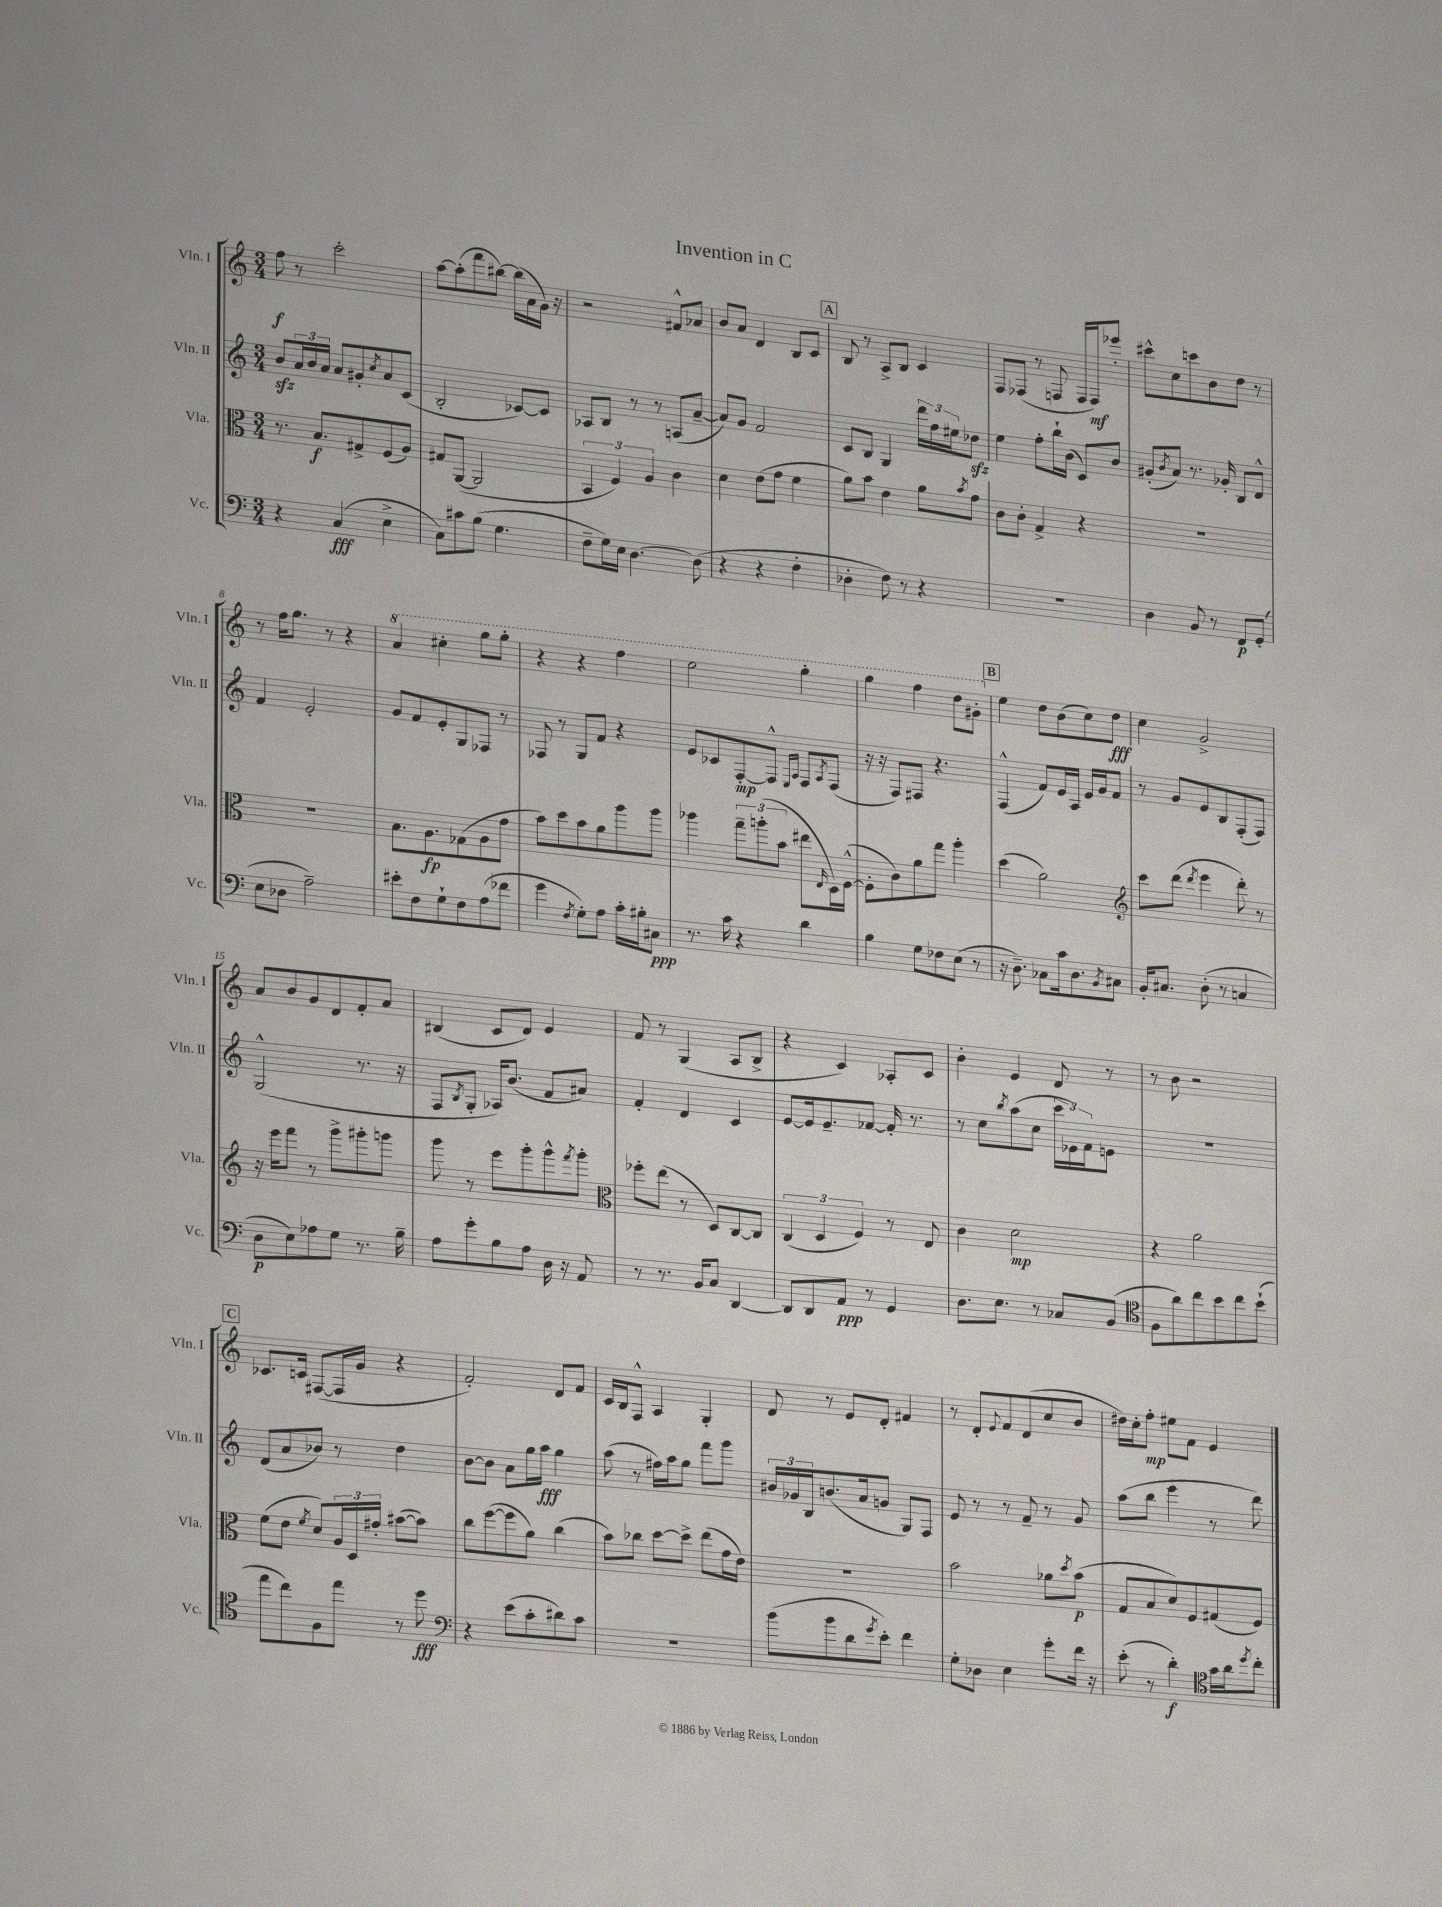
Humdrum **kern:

**kern	**dynam	**kern	**dynam	**kern	**dynam	**kern	**dynam
*part4	*part4	*part3	*part3	*part2	*part2	*part1	*part1
*staff4	*staff4	*staff3	*staff3	*staff2	*staff2	*staff1	*staff1
*I"Vc.	*	*I"Vla.	*	*I"Vln. II	*	*I"Vln. I	*
*I'Vc.	*	*I'Vla.	*	*I'Vln. II	*	*I'Vln. I	*
*clefF4	*	*clefC3	*	*clefG2	*	*clefG2	*
*k[]	*	*k[]	*	*k[]	*	*k[]	*
*M3/4	*	*M3/4	*	*M3/4	*	*M3/4	*
=1	=1	=1	=1	=1	=1	=1	=1
4r	.	8.r	.	8bzz/L	.	8ff\	f
.	.	.	.	24a/L	.	8r	.
.	.	.	.	24b/	.	.	.
.	.	8.B/L	f	.	.	.	.
.	.	.	.	24a/JJ	.	.	.
(4C/	fff	.	.	8a/L	.	2ccc'\	.
.	.	8G#X^/	.	8g#X'/	.	.	.
.	.	.	.	8qcc/	.	.	.
4E^\	.	(8F/	.	8a/	.	.	.
.	.	8A/J)	.	(8c/J	.	.	.
=2	=2	=2	=2	=2	=2	=2	=2
8C\L)	.	8G#X/L	.	2B'/	.	[8aa\L	.
8c#X\	.	([8AA/J	.	.	.	(8aa'\]	.
(8B\J	.	2AA/]	.	.	.	8fff\	.
4.G\	.	.	.	.	.	[8bb#X\J)	.
.	.	.	.	[8c-X/L)	.	(16bb#\LL]	.
.	.	.	.	.	.	16a\	.
.	.	.	.	8c-/J]	.	16g\JJ)	.
.	.	.	.	.	.	16r	.
=3	=3	=3	=3	=3	=3	=3	=3
8F~\L	.	6BB/	.	8A-X/L	.	2r	.
16G\L)	.	.	.	8B/J	.	.	.
.	.	6F/)	.	.	.	.	.
16E\JJ	.	.	.	.	.	.	.
[4.D\	.	.	.	8r	.	.	.
.	.	6A/	.	.	.	.	.
.	.	.	.	8r	.	.	.
.	.	4c\	.	(8An/L	.	8f#X^^/L	.
(8D\]	.	.	.	[8a~/J	.	8a-X/J	.
=4	=4	=4	=4	=4	=4	=4	=4
4r	.	4d\	.	8a/L])	.	8b/L	.
.	.	.	.	8g/J	.	8a/J	.
4r	.	(8e\L	.	2f/	.	4d/	.
.	.	8g\J	.	.	.	.	.
4F'\	.	4f\	.	.	.	8B/L	.
.	.	.	.	.	.	8c/J	.
!!LO:REH:place=s1:t=A
=5	=5	=5	=5	=5	=5	=5	=5
4D-X'\	.	8a\L)	.	8c/L	.	8B/	.
.	.	8b\J	.	8B/J	.	8r	.
8F\)	.	4e\	.	4G/	.	8A^/L	.
8r	.	.	.	.	.	8B/J	.
4r	.	8a\L	.	24ddd\LL	.	4c/	.
.	.	.	.	24ff\	.	.	.
.	.	.	.	24ee#X\J	.	.	.
.	.	8qb/	.	.	.	.	.
.	.	8g\J	.	8dd-Xzz\J	.	.	.
=6	=6	=6	=6	=6	=6	=6	=6
2.r	.	8c\L	.	4ee\	.	8F/L	.
.	.	8c'\J	.	.	.	(8F-X/J	.
.	.	4G^/	.	8ff'\L	.	8r	.
.	.	.	.	16bb`\L	.	8Fn/	.
.	.	.	.	(16b\JJ	.	.	.
.	.	4r	.	8c/L)	.	16F/LL	.
.	.	.	.	.	.	16F/J)	mf
.	.	.	.	8b/J	.	8eee-X'/J	.
=7	=7	=7	=7	=7	=7	=7	=7
4D\	.	2.r	.	(8g#X'/L	.	8ccc#X^^\L	.
.	.	.	.	8qb/	.	.	.
.	.	.	.	8a/J)	.	8cc\	.
8BB/	.	.	.	8.r	.	8cccn\	.
8r	.	.	.	.	.	8b\	.
.	.	.	.	16g-X'/	.	.	.
8FF/L	p	.	.	8B/L	.	8dd\J	.
(8GG'/J	.	.	.	8d^^/J	.	8r	.
!!LO:LB:g=z
=8	=8	=8	=8	=8	=8	=8	=8
8E\L	.	2.r	.	4f/	.	8r	.
8D-X\J	.	.	.	.	.	16ff\KL	.
.	.	.	.	.	.	8.gg\J	.
2A~\)	.	.	.	2e'/	.	.	.
.	.	.	.	.	.	8r	.
.	.	.	.	.	.	4r	.
=9	=9	=9	=9	=9	=9	=9	=9
*	*	*	*	*	*	*8va	*
8e#X'\L	.	8.B\L	.	8g/L	.	4aa/	.
8F\	.	.	.	8f/	.	.	.
.	.	8.A\	fp	.	.	.	.
8G`\	.	.	.	8e'/	.	4ccc#X'\	.
8F\	.	(8G-X\	.	8G/	.	.	.
(8A\	.	8A\	.	8F-X/J	.	8ggg\L	.
8f-X\J	.	8g\J	.	8r	.	8ggg'\J	.
=10	=10	=10	=10	=10	=10	=10	=10
4g\	.	8b\L)	.	8F-X/	.	4r	.
.	.	8dd\	.	8r	.	.	.
8qF/	.	.	.	.	.	.	.
8G'\L)	.	8b\	.	8G/L	.	4r	.
8A\J	.	8a\	.	8f/J	.	.	.
16c'\LL	.	8aa\	.	4r	.	4fff\	.
16B#X'\J	.	.	.	.	.	.	.
8C#X\J	ppp	8aa\J	.	.	.	.	.
=11	=11	=11	=11	=11	=11	=11	=11
8.r	.	4aa-X\	.	8e/L	.	2eee\	.
.	.	.	.	8c-X/	.	.	.
16c\	.	.	.	.	.	.	.
4r	.	12gg~\L	.	[8F'/	mp	.	.
.	.	(12aan'\	.	.	.	.	.
.	.	.	.	8F^^/J]	.	.	.
.	.	12b\J	.	.	.	.	.
.	.	.	.	16qqE/LL	.	.	.
.	.	.	.	16qqA/JJ	.	.	.
4d\	.	8ee#X\L	.	8F/L	.	4ggg'\	.
.	.	16qqE/	.	8qA/	.	.	.
.	.	16D\L)	.	(8F/J	.	.	.
.	.	([16F^^\JJ	.	.	.	.	.
=12	=12	=12	=12	=12	=12	=12	=12
4B\	.	8F'\L]	.	16r	.	4ggg\	.
.	.	.	.	16r	.	.	.
.	.	8c\)	.	8F/L)	.	.	.
8G\L	.	8a\	.	8F#X/J	.	4fff\	.
8F-X\	.	8gg\J	.	4.r	.	.	.
(8E\J	.	4aa'\	.	.	.	8ddd\L	.
8r	.	.	.	.	.	8gg#X'\J	.
!!LO:REH:place=s1:t=B
=13	=13	=13	=13	=13	=13	=13	=13
*	*	*	*	*	*	*X8va	*
16r	.	(4dd\	.	(4F^^/	.	4ee\	.
8.D~\)	.	.	.	.	.	.	.
8C-X\L	.	2a\)	.	8f/L)	.	8dd\L	.
16c\k	.	.	.	16e/L	.	(8b\	.
8.D\	.	.	.	16A/JJ	.	.	.
.	.	.	.	16e/LL	.	8cc\)	.
.	.	.	.	16g/J	.	.	.
8qBB/	.	.	.	.	.	.	.
8C#X\J	.	.	.	8f/J	.	8dd\J	fff
=14	=14	=14	=14	=14	=14	=14	=14
*	*	*clefG2	*	*	*	*	*
16BB'/KL	.	8ccc\L	.	8r	.	4cc\	.
8.C#X/J	.	.	.	.	.	.	.
.	.	(8ddd\J	.	8g/L	.	.	.
.	.	8qddd/	.	.	.	.	.
(8D'\	.	4eee\	.	8e/	.	2g^/	.
8r	.	.	.	8B/	.	.	.
4Cn/	.	8ddd'\)	.	(8F'/	.	.	.
.	.	8r	.	8F/J)	.	.	.
!!LO:LB:g=z
=15	=15	=15	=15	=15	=15	=15	=15
8D\L	p	16r	.	(2G^^/	.	8a/L	.
.	.	16eee\KL	.	.	.	.	.
8E\)	.	8fff\J	.	.	.	8b/	.
8A-X\	.	8r	.	.	.	8g/	.
8G\J	.	8ggg^\L	.	.	.	8d/	.
8.r	.	8ggg#X'\	.	8.r	.	8f'/	.
.	.	8gggn\J	.	.	.	8a/J	.
16B~\	.	.	.	16r	.	.	.
=16	=16	=16	=16	=16	=16	=16	=16
8A\L	.	8ggg\	.	8F/L	.	(4B#X/	.
.	.	.	.	8qB/	.	.	.
8g'\	.	8r	.	8G'/J	.	.	.
8B\	.	8eee\L	.	16A-X/KL)	.	8c/L	.
.	.	.	.	(8.b/J	.	.	.
8A\J	.	8ggg'\	.	.	.	8d/J)	.
16D\	.	8ggg^^\	.	8f/L	.	4e/	.
16r	.	.	.	.	.	.	.
.	.	8qfff/	.	.	.	.	.
8AA/	.	8ggg'\J	.	8a#X/J)	.	.	.
=17	=17	=17	=17	=17	=17	=17	=17
*	*	*clefC3	*	*	*	*	*
8r	.	8ff-X'\L	.	4f'/	.	8f/	.
8.r	.	(8ee\J	.	.	.	8r	.
.	.	8r	.	4d/	.	(4G/	.
16BB/KL	.	.	.	.	.	.	.
8C/J	.	8D/L)	.	.	.	.	.
[4DD/	.	[8C/	.	4c/	.	8A/L	.
.	.	8C/J]	.	.	.	8B^/J	.
=18	=18	=18	=18	=18	=18	=18	=18
8DD/L]	.	(6C/	.	[8e/L	.	4r	.
8DD/	.	.	.	16e/k]	.	.	.
.	.	6D/	.	.	.	.	.
.	.	.	.	8.e~/	.	.	.
8AA/J	ppp	.	.	.	.	4c/)	.
.	.	6F/)	.	.	.	.	.
8r	.	.	.	[8f-X/J	.	.	.
4GG/	.	8r	.	16f-'/]	.	8A-X'/L	.
.	.	.	.	8.r	.	.	.
.	.	8E/	.	.	.	8c/J	.
=19	=19	=19	=19	=19	=19	=19	=19
8.D\L	.	4c\	.	8r	.	4b'\	.
.	.	.	.	8cc\L	.	.	.
8.E\J	.	.	.	.	.	.	.
.	.	.	.	8qbb/	.	.	.
.	.	2d\	mp	(8aa\	.	4e/	.
8r	.	.	.	8cc\J	.	.	.
8C-X/L	.	.	.	24ccc\LL	.	8d/	.
.	.	.	.	24e-X\)	.	.	.
.	.	.	.	24f\J	.	.	.
(8BB/J	.	.	.	8en\J	.	8r	.
=20	=20	=20	=20	=20	=20	=20	=20
*clefC4	*	*	*	*	*	*	*
8F\L	.	4r	.	2.r	.	8r	.
8a\)	.	.	.	.	.	8b\	.
8cc\	.	2a\	.	.	.	2r	.
8b\	.	.	.	.	.	.	.
8cc\	.	.	.	.	.	.	.
(8b`\J	.	.	.	.	.	.	.
!!LO:LB:g=z
!!LO:REH:place=s1:t=C
=21	=21	=21	=21	=21	=21	=21	=21
8ee\L	.	(8f\L	.	(8d/L	.	8.c-X/L	.
8cc\)	.	8e\J	.	8a/	.	.	.
.	.	.	.	.	.	16cn/Jk	.
.	.	8qf/	.	.	.	.	.
8F\	.	8d/L)	.	8b-X/J)	.	([8F#X/L	.
8ee\J	.	24A/L	.	8r	.	16F#/L]	.
.	.	24D/	.	.	.	.	.
.	.	.	.	.	.	16g/JJ	.
.	.	24g#X'/JJ	.	.	.	.	.
8r	.	([8b#X\L	.	4dd\	.	4r	.
8dd\	fff	8b#\J])	.	.	.	.	.
=22	=22	=22	=22	=22	=22	=22	=22
*clefF4	*	*	*	*	*	*	*
4r	.	8cc\L	.	[8b\L	.	2f'/)	.
.	.	([8ff\	.	8b\J]	.	.	.
(8e\L	.	8ff\]	.	8a\L	.	.	.
8c'\	.	8a\J)	.	16gg\L	.	.	.
.	.	.	.	16aa\JJ	fff	.	.
8d#X\)	.	(4cc\	.	4gg\	.	8d/L	.
8c\J	.	.	.	.	.	8f/J	.
=23	=23	=23	=23	=23	=23	=23	=23
2.r	.	8b\L)	.	(8aa\	.	16c/LL	.
.	.	.	.	.	.	16B/J	.
.	.	8cc-X\J	.	8r	.	8F^^/J	.
.	.	[8dd\L	.	16ff#X\LL)	.	4A/	.
.	.	.	.	16aa\J	.	.	.
.	.	8dd^\J]	.	8gg\J	.	.	.
.	.	(8ee\L	.	8fff\L	.	4G'/	.
.	.	16g\L	.	8ggg\J	.	.	.
.	.	16e\JJ)	.	.	.	.	.
=24	=24	=24	=24	=24	=24	=24	=24
(8b\L	.	2.r	.	24b#X/LL	.	8d/	.
.	.	.	.	24g-X/	.	.	.
.	.	.	.	24B/J	.	.	.
8b\	.	.	.	(8.bn/	.	8r	.
8d\	.	.	.	.	.	8e/L	.
.	.	.	.	16a/k	.	.	.
8qg/	.	.	.	.	.	.	.
8e'\J)	.	.	.	8gn/J	.	8d'/J	.
4f\	.	.	.	8G/L)	.	4f#X/	.
.	.	.	.	8F/J	.	.	.
=25	=25	=25	=25	=25	=25	=25	=25
8G'\L	.	2b\	.	8e/	.	8r	.
8D-X\J	.	.	.	8r	.	8d'/L	.
.	.	.	.	.	.	8qqe/	.
4E\	.	.	.	8r	.	8f/	.
.	.	.	.	8f~/	.	(8d/	.
8g'\L	.	8a-X\L	.	8r	.	8cc/	.
.	.	8qdd/	.	.	.	.	.
16f\Jk	.	(8b\J	p	8g/	.	8b/J	.
16r	.	.	.	.	.	.	.
=26	=26	=26	=26	=26	=26	=26	=26
(8e'\	.	8G/L	.	(8aa\L	.	16dd#X\LL)	.
.	.	.	.	.	.	16cc'\J	.
8r	.	8B/	.	8bb\J	.	8ff'\J	mp
4d'\)	f	8d/)	.	4eee\	.	8ee#X\L	.
.	.	8F/	.	.	.	8f\J	.
*clefC4	*	*	*	*	*	*	*
16g\LL	.	(8G#X/	.	8r	.	4e/	.
16a\J	.	.	.	.	.	.	.
8qdd/	.	.	.	.	.	.	.
8cc'\J	.	8F/J)	.	8ddd\)	.	.	.
==	==	==	==	==	==	==	==
*-	*-	*-	*-	*-	*-	*-	*-
